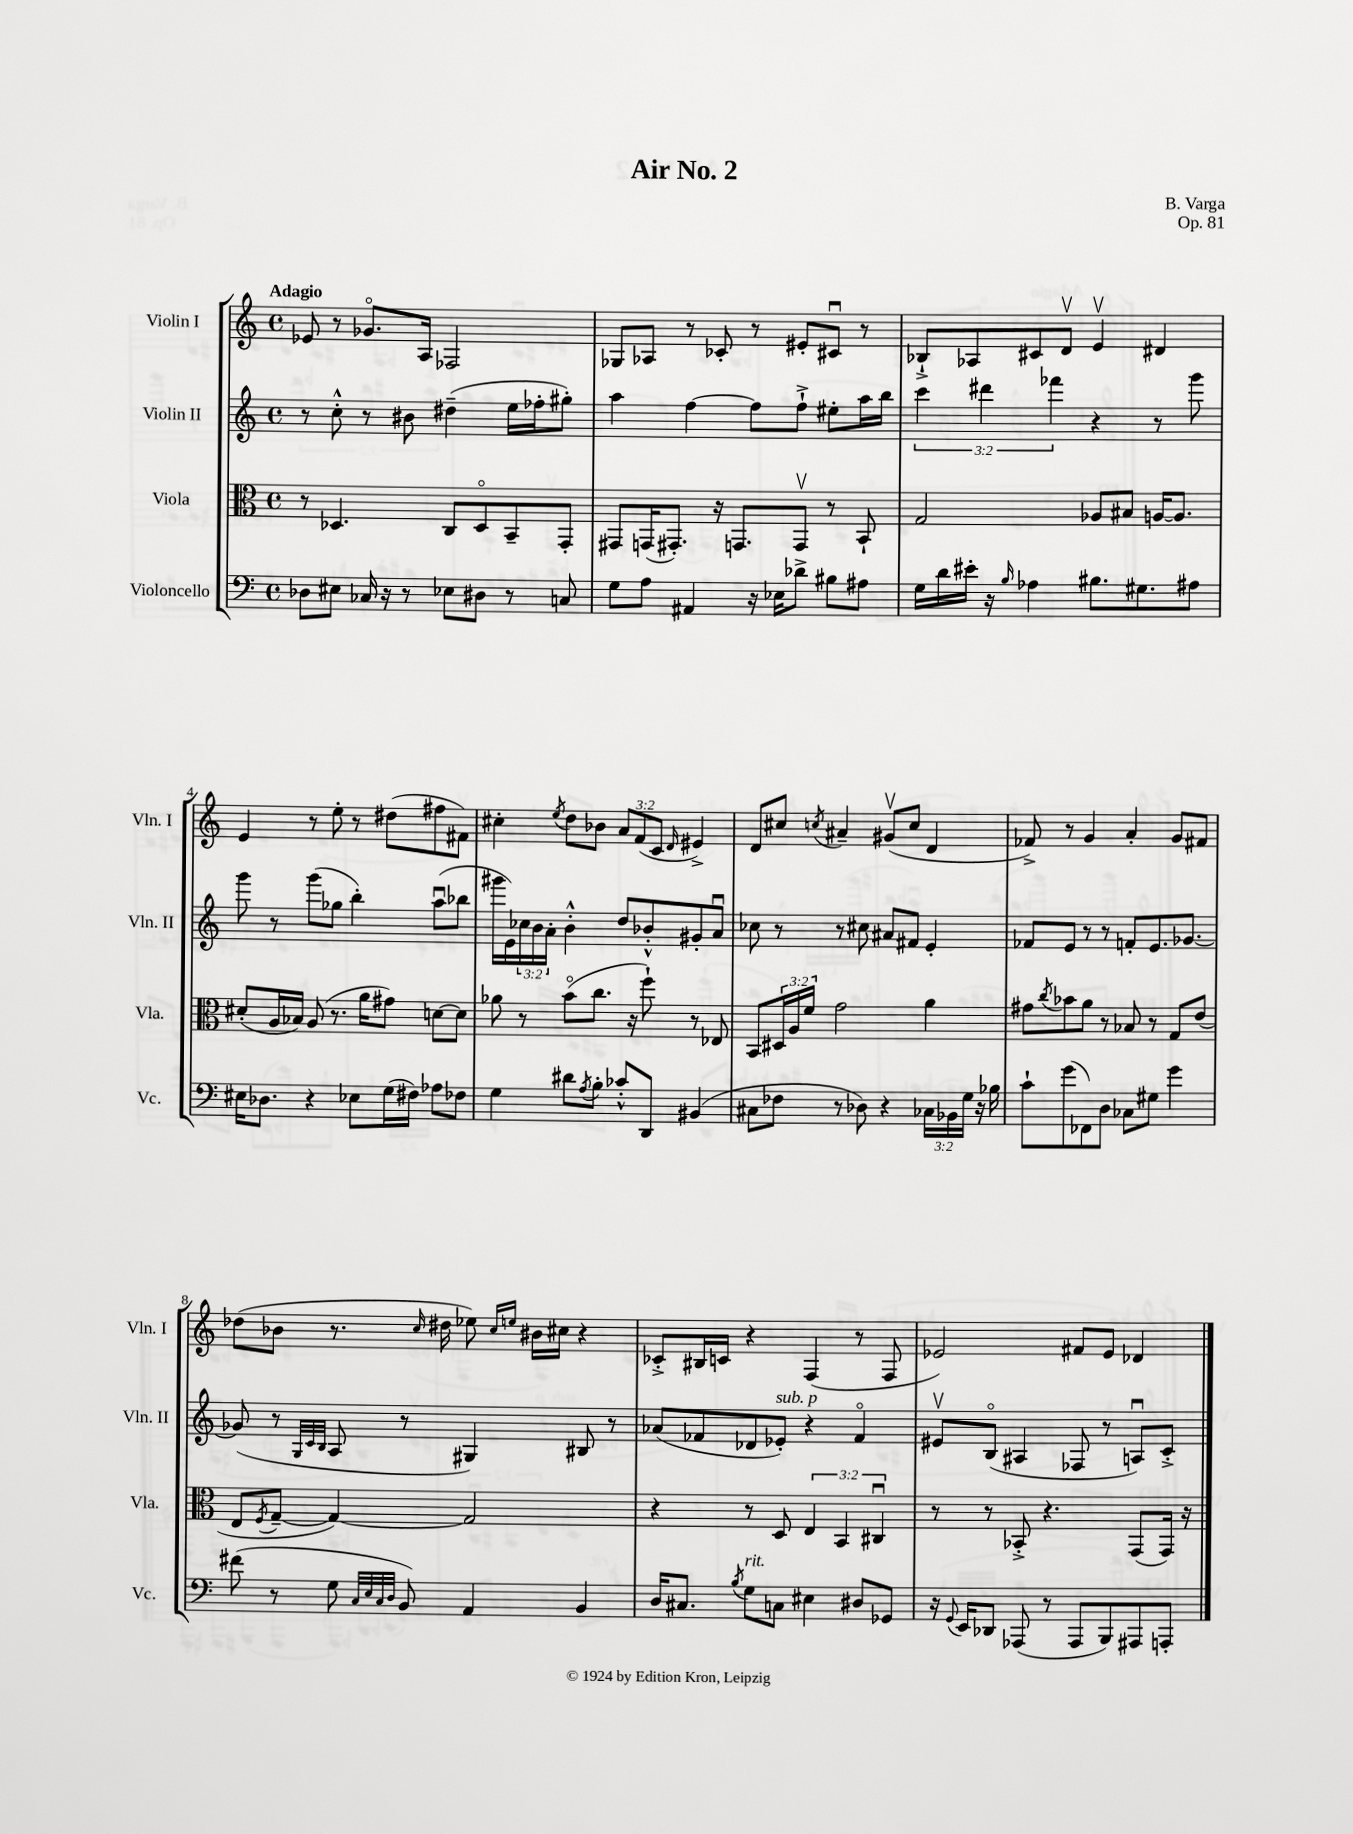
\header { title = "Air No. 2" composer = "B. Varga" opus = "Op. 81" }
<<
\new StaffGroup <<
\new Staff = "s0" \with { instrumentName = "Violin I" shortInstrumentName = "Vln. I" } {
    \clef treble \key c \major \defaultTimeSignature \time 4/4 \override Staff.TupletNumber.text = #tuplet-number::calc-fraction-text \tempo "Adagio"
    ees'8 r8 ges'8.\flageolet a16 fes2 |
    ges8 aes8 r8 ces'8-. r8 eis'8-. cis'8\downbow r8 |
    bes8-!-> aes8 cis'8 d'8\upbow e'4\upbow dis'4 |
    e'4 r8 e''8-. r8 dis''8( fis''8 fis'8) |
    cis''4-. \acciaccatura { e''8 } d''8 bes'8 \tuplet 3/2 { a'8 f'8( c'8 } \grace { d'16 } eis'4->) |
    d'8 cis''8 \acciaccatura { c''8 } ais'4-- gis'8\upbow( c''8 d'4 |
    fes'8->) r8 g'4 a'4-. g'8 fis'8 |
    des''8( bes'8 r8. \grace { c''16 } dis''16 ees''8) \grace { c''16 e''16 } bis'16 cis''16 r4 |
    ces'8-.-> bis16 c'16 r4 f4( r8 f8 |
    ees'2) fis'8 ees'8 des'4 \bar "|." |
}
\new Staff = "s1" \with { instrumentName = "Violin II" shortInstrumentName = "Vln. II" } {
    \clef treble \key c \major \defaultTimeSignature \time 4/4 \override Staff.TupletNumber.text = #tuplet-number::calc-fraction-text
    r8 c''8-.-^ r8 bis'8 dis''4--( e''16 fes''16-. gis''8-.) |
    a''4 f''4~ f''8 f''8-!-> eis''8-. a''16 b''16 |
    \tuplet 3/2 { c'''4 dis'''4 fes'''4 } r4 r8 g'''8 |
    g'''8 r8 g'''8( ges''8 b''4-.) a''8\downbow( bes''8 |
    gis'''16 e'16) \tuplet 3/2 { ces''16 b'16 a'16-. } b'4-.-^ d''8 bes'8-.-^ gis'8-. a'8\downbow |
    ces''8 r8 r8 cis''8 ais'8 fis'8 e'4-. |
    fes'8 e'8 r8 r8 f'8-. e'8. ges'8.~ |
    ges'8( r8 \grace { g32 c'32 b32 } a8 r8 gis4) bis8 r8 |
    aes'8( fes'8 des'8 ees'8-.^\markup { \italic "sub. p" }) r4 fes'4\flageolet |
    eis'8\upbow b8\flageolet( ais4 fes8 r8 a8\downbow) c'8-.-> \bar "|." |
}
\new Staff = "s2" \with { instrumentName = "Viola" shortInstrumentName = "Vla." } {
    \clef alto \key c \major \defaultTimeSignature \time 4/4 \override Staff.TupletNumber.text = #tuplet-number::calc-fraction-text
    r8 des4. c8 des8\flageolet b,8-- g,8-. |
    gis,8 g,16( gis,8.-.) r16 g,8. g,8\upbow r8 b,8-! |
    g2 aes8 bis8 a16~ a8. |
    dis'8-.( a16 bes16) a8( r8. a'16 gis'8) d'8~ d'8 |
    aes'8 r8 b'8\flageolet( c''8. r16 f''8-!) r8 ees8 |
    b,8 \tuplet 3/2 { dis16 a16 f'16 } g'2 a'4 |
    gis'8 \acciaccatura { c''8 } bes'8 a'8 r8 bes8 r8 g8 e'8( |
    e8 \acciaccatura { f8 } g8~-- g4~) g2 |
    r4 r8 d8 \tuplet 3/2 { e4 b,4 cis4\downbow } |
    r8 r8 bes,8-.-> r4. g,8( g,16) r16 \bar "|." |
}
\new Staff = "s3" \with { instrumentName = "Violoncello" shortInstrumentName = "Vc." } {
    \clef bass \key c \major \defaultTimeSignature \time 4/4 \override Staff.TupletNumber.text = #tuplet-number::calc-fraction-text
    des8 eis8 ces16 r16 r8 ees8 dis8 r8 c8 |
    g8 a8 ais,4 r16 ees16 des'8-> bis8 ais8 |
    g16 d'16 eis'16-. r16 \grace { b16 } aes4 bis8. gis8. ais8 |
    eis16 des8. r4 ees8 g16( fis16) aes8 fes8 |
    g4 dis'8 \acciaccatura { a8 } b8-. ces'8-.-^ d,8 bis,4( |
    cis8 fes8 r8 des8) r4 \tuplet 3/2 { ces16 bes,16 g16 } r16 bes16 |
    c'8-! g'8( fes,8) d8 ces8 gis8 g'4 |
    fis'8( r8 g8 \grace { c32 e32 c32 d32 } b,8) a,4 b,4 |
    d16 cis8. \acciaccatura { b8 } g8^\markup { \italic "rit." } c8 eis4 dis8 ges,8 |
    r16 \appoggiatura { g,8 } e,16 des,8 aes,,8( r8 aes,,8 b,,8) ais,,8 a,,8-. \bar "|." |
}
>>
>>
